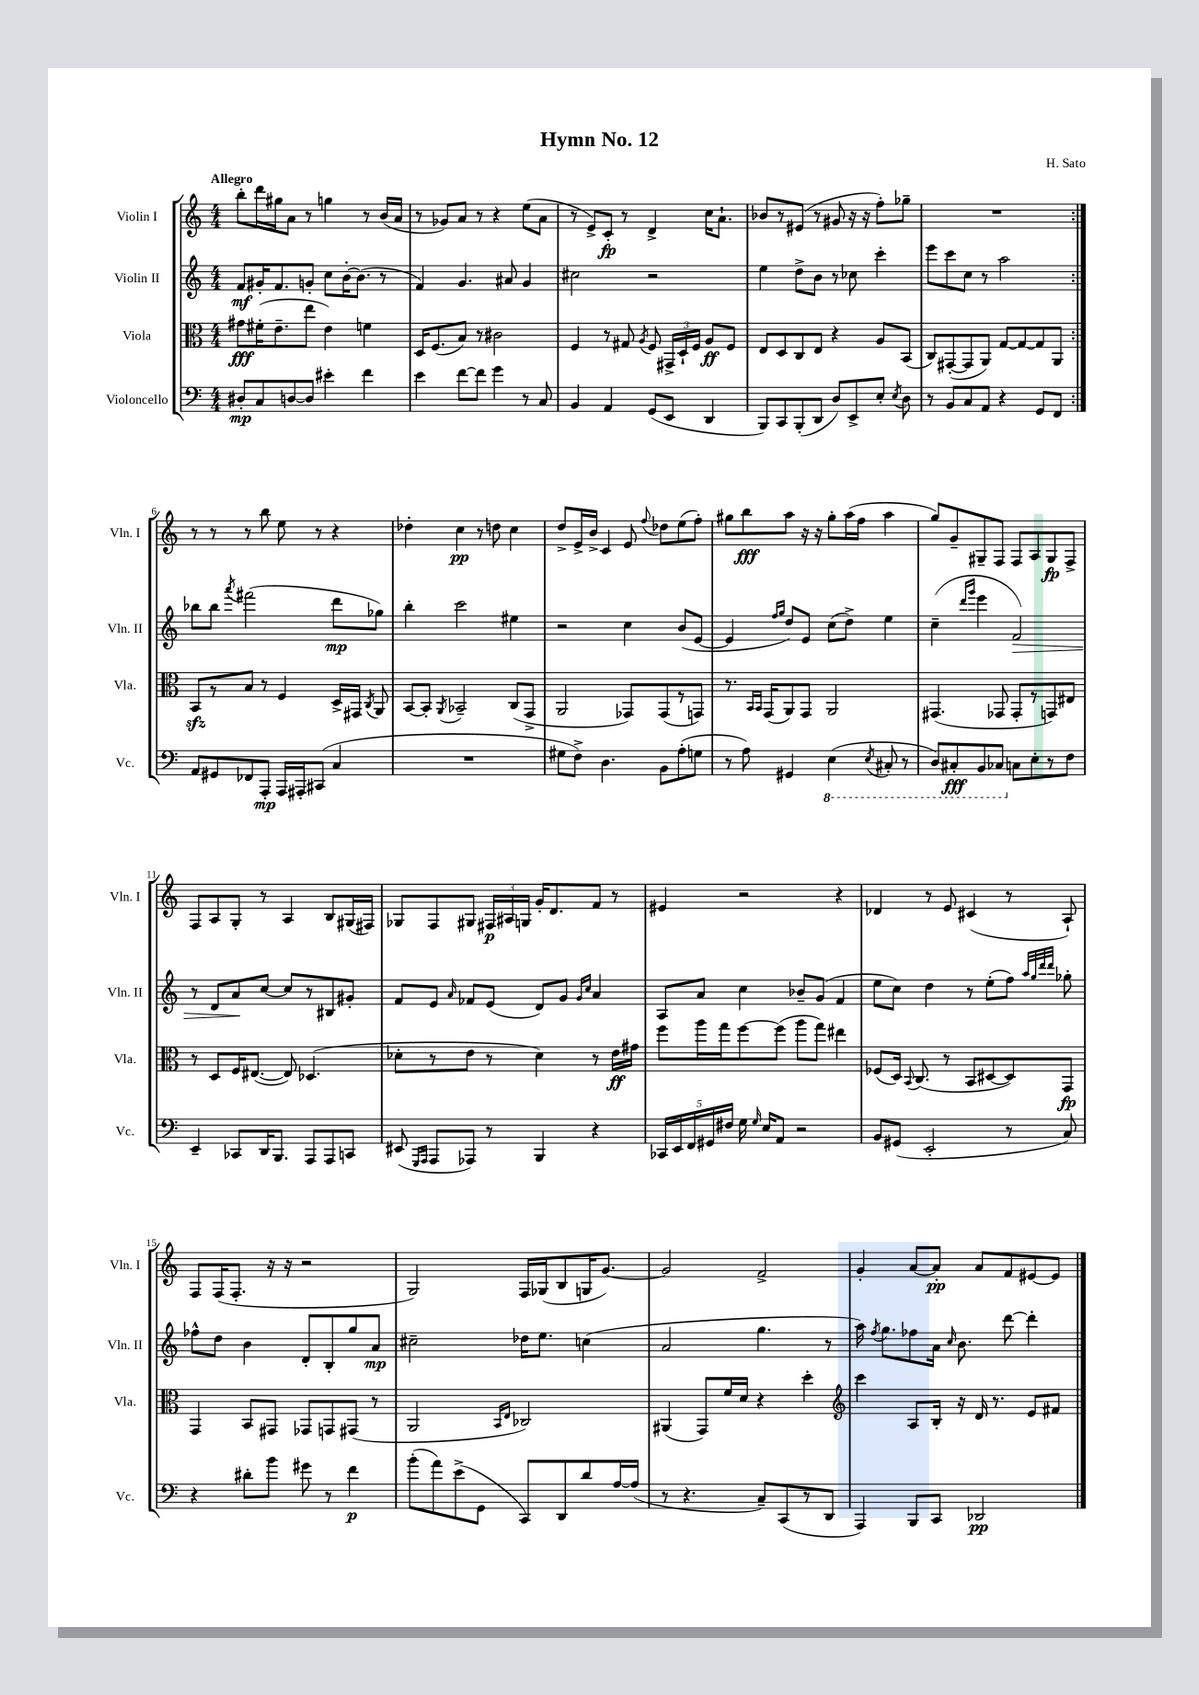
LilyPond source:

\header { title = "Hymn No. 12" composer = "H. Sato" }
<<
\new StaffGroup <<
\new Staff = "s0" \with { instrumentName = "Violin I" shortInstrumentName = "Vln. I" } {
    \clef treble \key c \major \numericTimeSignature \time 4/4 \tempo "Allegro"
    \autoBeamOff \repeat volta 2 { b''8[-. d'''16 gis''16 a'8] r8 g''4 r8 b'16[( a'16] |
    r8 ges'8[) a'8] r8 r4 e''8[( a'8] |
    r8 e'8[->) c'8]-.\fp r8 d'4-> c''16[ a'8.]-! |
    bes'8[ r8 eis'8]( r8 gis'8 r16 r16 f''8[-.) ges''8]-- |
    R1 | }
    r8 r8 r8 b''8 e''8 r8 r4 |
    des''4-. c''4\pp r8 d''8 c''4 |
    d''8[-> e'16-> b'16]-> c'4 e'8 \appoggiatura { f''8 } des''8[ e''8( f''8]-.) |
    gis''8[ b''8\fff a''8] r16 r16 gis''8[-. a''16( f''16] a''4 |
    g''8[) g'8-- gis8-- f8] f8[ a8 gis8\fp f8]-> |
    f8[ a8 g8]-. r8 a4 b8[ gis16( fis16]) |
    ges8[ f8 gis8] \tuplet 3/2 { fis16[\p ais16 g16] } g'16[-. d'8. f'8] r8 |
    eis'4 r2 r4 |
    des'4 r8 e'8 cis'4( r8 a8-!) |
    f8[ f16( f8.]-. r16 r16 r2 |
    g2) f16[ ges16( b8 g16 g'8.]~) |
    g'2 f'2-> |
    g'4-. a'8[~ a'8]-.\pp a'8[ f'8 eis'8~ eis'8] \bar "|." |
}
\new Staff = "s1" \with { instrumentName = "Violin II" shortInstrumentName = "Vln. II" } {
    \clef treble \key c \major \numericTimeSignature \time 4/4
    \autoBeamOff \repeat volta 2 { f'8[\mf gis'16-. f'8. g'8]-. c''8[ b'16~-. b'8.]( r8 |
    f'4) g'4. ais'8 g'4 |
    cis''2 r2 |
    e''4 d''8[-> b'8] r8 ces''8 c'''4-. |
    e'''8[ c'''8 c''8] r8 a''2 | }
    bes''8[ bes''8] \acciaccatura { a'''8 } fis'''2( d'''8[\mp ges''8]) |
    b''4-. c'''2 eis''4 |
    r2 c''4 b'8[( e'8]~ |
    e'4 \grace { f''16[ g''16] } d''8[) e'8] c''8[( d''8]->) e''4 |
    c''4--( \grace { d'''16[ g'''16] } e'''4 f'2\>) |
    r8 d'8[ a'8\! c''8]~ c''8[ r8 bis8 gis'8]-. |
    f'8[ e'8] \grace { a'16 } fes'8[ e'8]( d'8[) g'8] \grace { g'16[ c''16] } a'4 |
    a8[ a'8] c''4 bes'8[-- g'8]( f'4 |
    e''8[ c''8]) d''4 r8 e''8[-.( f''8]) \grace { a''32[ g''32 d'''32 d'''32] } ges''8-. |
    fes''8[-^ d''8] b'4 d'8[-. b8-. g''8 a'8]\mp |
    cis''2-- des''16[ e''8.] c''4( |
    a'2 g''4. r8 |
    a''16) \acciaccatura { f''8 } g''8.[ fes''8 a'16] \grace { c''16 } b'8. d'''8~ d'''4-. \bar "|." |
}
\new Staff = "s2" \with { instrumentName = "Viola" shortInstrumentName = "Vla." } {
    \clef alto \key c \major \numericTimeSignature \time 4/4
    \autoBeamOff \repeat volta 2 { gis'8[\fff fis'16-.( e'8.-- e''8] e'4) f'4 |
    d16[ f8.( b8]) r8 cis'2 |
    f4 r8 gis8 \acciaccatura { a8 } f8 \tuplet 3/2 { gis,16[-> d16-! f16] } a8[\ff f8] |
    e8[ d8 c8 e8] r4 a8[ b,8]( |
    c8[) gis,8~-.( gis,8 a,8]) g8[~ g8~ g8 a,8] | }
    b,8[\sfz r8 b8] r8 f4 d16[-> gis,16] \acciaccatura { c8 } a,8 |
    b,8[~ b,8]-. \acciaccatura { a,8 } bes,2-- c8[( g,8]-> |
    a,2 ges,8[) ges,8( r8 g,8]) |
    r8. \grace { b,16[ b,16] } g,16[( a,8) g,8] a,2 |
    gis,4.( ges,8 ges,8[-. r8 g,8) eis8] |
    r8 d8[ f16 eis8.]~( eis8) des4.( |
    des'8[-. r8 e'8] r8 des'4) r8 e'16[\ff gis'16] |
    f''8[ a''16 g''16 f''8~ f''8]( a''8[ g''8]) eis''4 |
    fes8[( d16]) \appoggiatura { b,8 } c8.( r8 b,8[ dis8~ dis8) g,8]\fp |
    g,4 b,8[ gis,8] ges,8[ g,8 gis,8]( r8 |
    a,2 \grace { b,16[ e16] } ces2) |
    ais,4( g,8[) f'16 d'16] r4 d''4-. |
    \clef treble c'''4 a8[ b16]-. r16 d'16 r8. e'8[ fis'8] \bar "|." |
}
\new Staff = "s3" \with { instrumentName = "Violoncello" shortInstrumentName = "Vc." } {
    \clef bass \key c \major \numericTimeSignature \time 4/4
    \autoBeamOff \repeat volta 2 { dis8[-.\mp c8 d8~ d8] eis'4-. f'4 |
    e'4 f'8[~ f'8] g'4 r8 c8 |
    b,4 a,4 g,8[( e,8] d,4 |
    b,,8[) c,8 b,,8-.( d,8] d8[) e,8-> e8]-. \acciaccatura { e8 } d8 |
    r8 b,8[ c8 a,8] r4 g,8[ f,8] | }
    a,8[ gis,8 fes,8 a,,8]-.\mp a,,16[ ais,,16-. cis,8]( c4 |
    R1 |
    gis8[ f8]->) d4. b,8[ a8-.( g8] |
    r8 a8) gis,4 \ottava #-1 e,4( \acciaccatura { e,8 } cis,8-. r8 |
    d,8[) cis,8-.\fff b,,8 ces,8] \ottava #0 c!8[ e8-. r8 f8] |
    e,4-- ces,8[ d,16 b,,8.] a,,8[ a,,8 c,8] |
    eis,8( \grace { g,,16[ a,,16] } a,,8[ aes,,8]) r8 b,,4 r4 |
    \tuplet 5/4 { ces,16[ e,16 f,16 gis,16 fis16] } g16 \grace { g16 } e16[ a,8] r2 |
    b,8[ gis,8]( e,2-. r8 c8) |
    r4 dis'8[-. b'8] gis'8 r8 f'4\p |
    b'8[-.( a'8) e'8->( g,8] c,8[) d,8 d'8 a16~ a16]( |
    r8 r4. c8[--) c,8( r8 d,8] |
    a,,4) b,,8[ c,8] des,2\pp \bar "|." |
}
>>
>>
